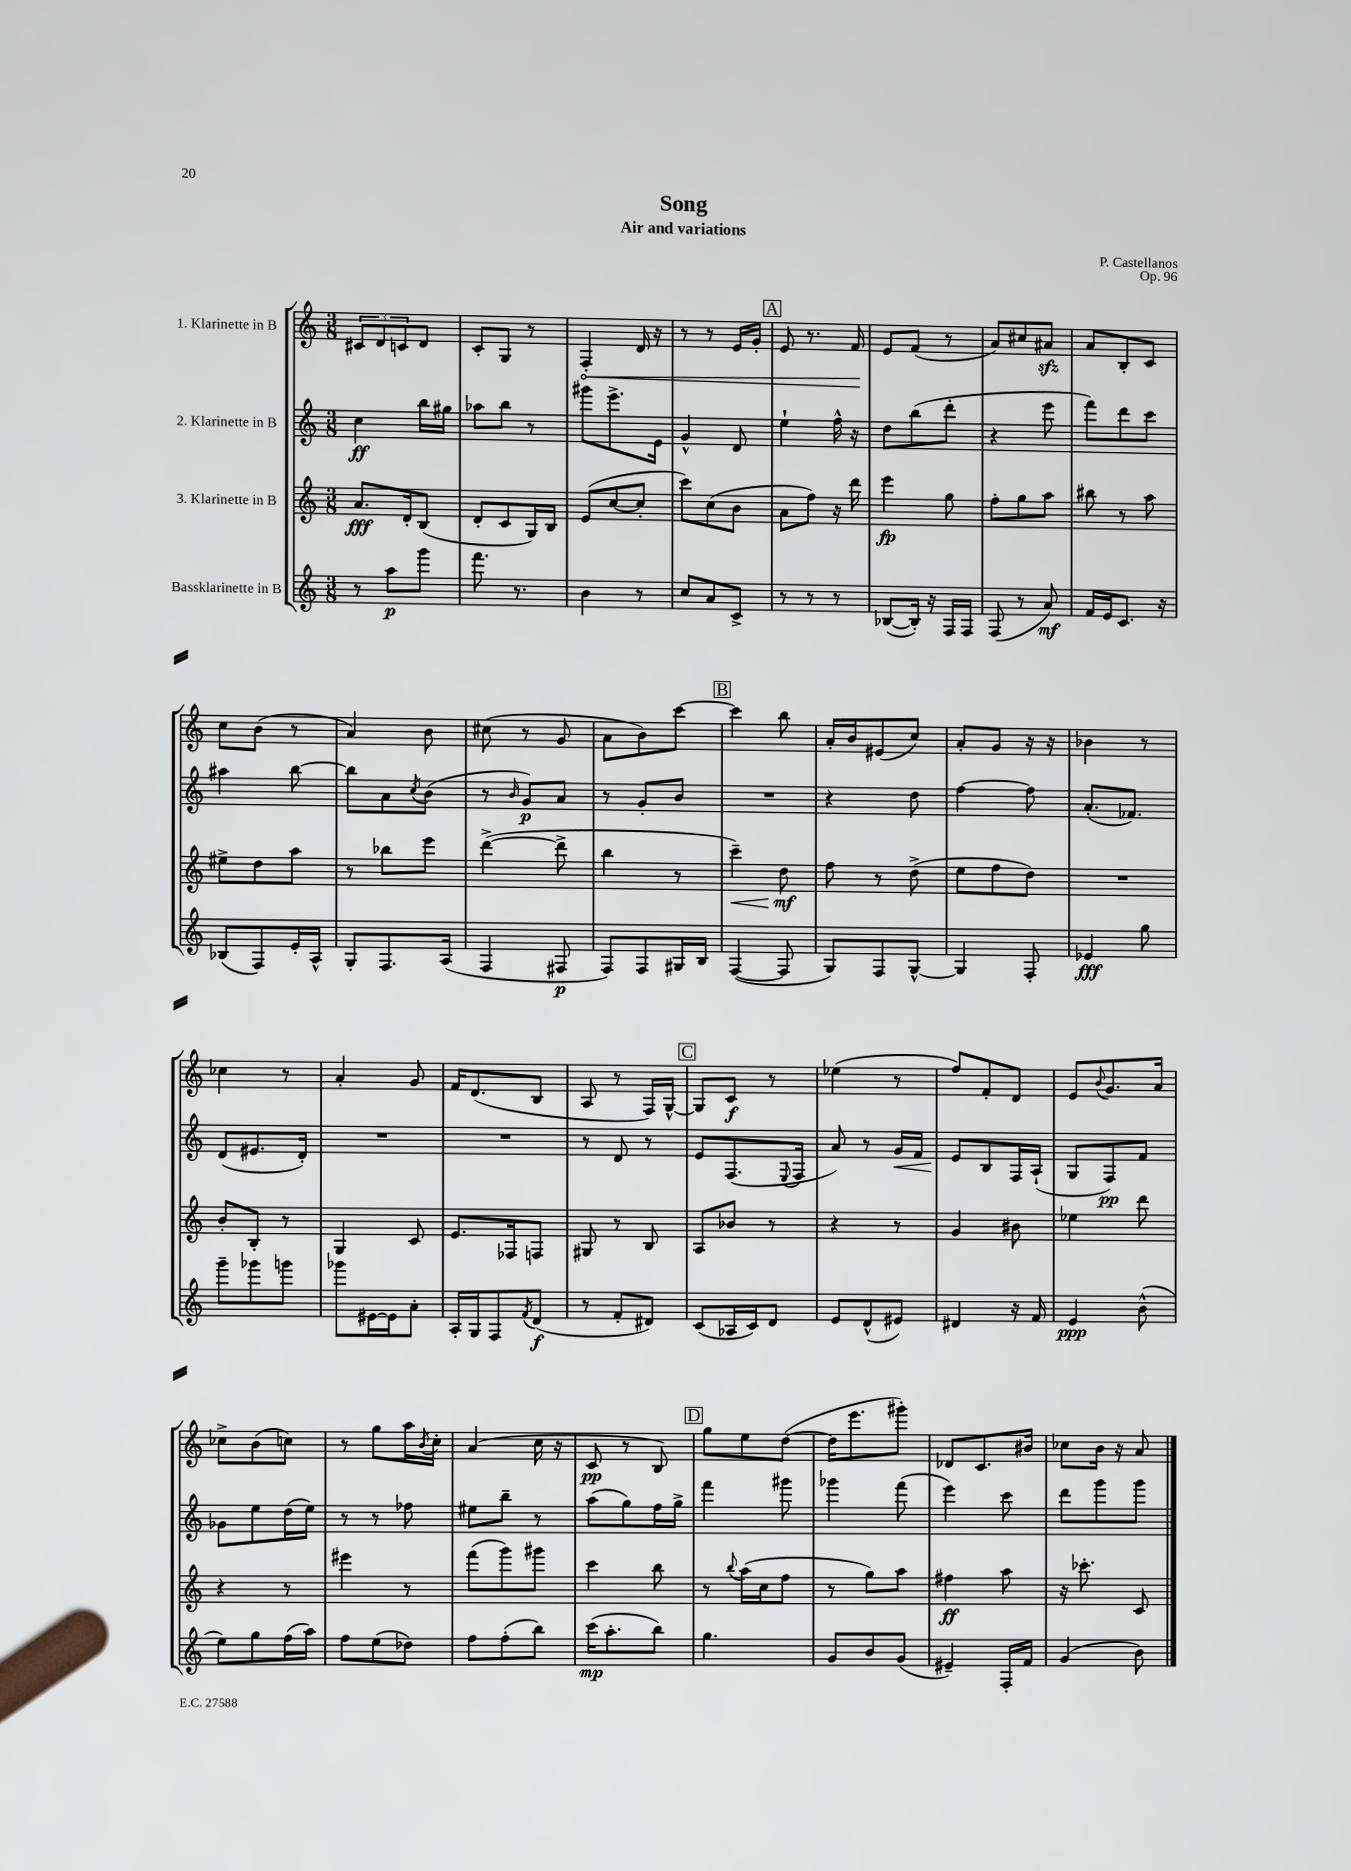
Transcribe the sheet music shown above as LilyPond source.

\header { title = "Song" composer = "P. Castellanos" subtitle = "Air and variations" opus = "Op. 96" }
<<
\new StaffGroup <<
\new Staff = "s0" \with { instrumentName = "1. Klarinette in B" } {
    \clef treble \key c \major \numericTimeSignature \time 3/8
    \tuplet 3/2 { cis'8 d'8 c'8 } d'8 |
    c'8-. g8 r8 |
    \once \override Hairpin.circled-tip = ##t f4-.\< d'16 r16 |
    r8 r8 e'16 g'16-. |
    \mark \markup { \box "A" } e'8 r8. f'16\! |
    e'8 f'8( r8 |
    a'8) cis''8 ais'8\sfz |
    a'8 b8-. c'8 |
    c''8 b'8( r8 |
    a'4) b'8 |
    cis''8( r8 g'8 |
    a'8 b'8) c'''8~ |
    \mark \markup { \box "B" } c'''4 b''8 |
    a'16-. b'16 eis'8( c''8) |
    a'8-. g'8 r16 r16 |
    bes'4 r8 |
    ces''4 r8 |
    a'4-. g'8 |
    f'16 d'8.( b8 |
    a8 r8 f16) g16~-^ |
    \mark \markup { \box "C" } g8 c'8\f r8 |
    ees''4( r8 |
    f''8) f'8-. d'8 |
    e'8 \appoggiatura { b'8 } g'8. a'16 |
    ces''8-> b'8( c''8) |
    r8 g''8 a''16 \acciaccatura { b'8 } c''16-. |
    a'4( c''16 r16 |
    c'8\pp r8 b8) |
    \mark \markup { \box "D" } g''8 e''8 d''8~( |
    d''16 e'''8. gis'''8-.) |
    des'8 c'8. bis'16 |
    ces''8 b'16 r16 a'8 \bar "|." |
}
\new Staff = "s1" \with { instrumentName = "2. Klarinette in B" } {
    \clef treble \key c \major \numericTimeSignature \time 3/8
    c''4\ff b''16 gis''16 |
    aes''8 b''8 r8 |
    gis'''8 e'''8.-> e'16 |
    g'4-^ d'8 |
    \mark \markup { \box "A" } e''4-! f''16-^ r16 |
    d''8 b''8( d'''8-. |
    r4 e'''8 |
    f'''8) d'''8 c'''8 |
    ais''4 b''8~ |
    b''8 a'8 \acciaccatura { c''8 } b'8( |
    r8 \grace { b'16 } g'8\p) a'8 |
    r8 g'8-. b'8 |
    \mark \markup { \box "B" } R4. |
    r4 d''8 |
    f''4~ f''8 |
    a'8.-.( fes'8.) |
    d'8( eis'8. d'16-.) |
    R4. |
    R4. |
    r8 d'8 r8 |
    \mark \markup { \box "C" } e'8 f8.( \appoggiatura { e8 } f16 |
    a'8) r8 g'16\< f'16 |
    e'8\! b8 f16 a16-!( |
    g8 f8\pp) f'8 |
    ges'8 e''8 d''16( e''16) |
    r8 r8 fes''8 |
    eis''8 b''8-- r8 |
    a''8( g''8) f''16 g''16-> |
    \mark \markup { \box "D" } f'''4 gis'''8 |
    ges'''4 f'''8( |
    e'''4) c'''8 |
    d'''8 g'''8 g'''8 \bar "|." |
}
\new Staff = "s2" \with { instrumentName = "3. Klarinette in B" } {
    \clef treble \key c \major \numericTimeSignature \time 3/8
    a'8.\fff d'16-. b8( |
    d'8-. c'8 g16) b16 |
    e'8( c''8~ c''8-. |
    c'''8) c''8( b'8 |
    \mark \markup { \box "A" } a'8 f''8) r16 d'''16 |
    e'''4\fp g''8 |
    f''8-. g''8 a''8 |
    bis''8 r8 a''8 |
    eis''8-> d''8 a''8 |
    r8 bes''8 e'''8 |
    d'''4~->( d'''8-> |
    b''4 r8 |
    \mark \markup { \box "B" } c'''4--\<) d''8\mf\! |
    f''8 r8 d''8->( |
    e''8 f''8 d''8) |
    R4. |
    b'8-. b8-. r8 |
    g4 c'8 |
    e'8. fes16 f8 |
    gis8 r8 b8 |
    \mark \markup { \box "C" } a8 bes'8 r8 |
    r4 r8 |
    g'4 bis'8 |
    ees''4 d'''8 |
    r4 r8 |
    eis'''4 r8 |
    f'''8( g'''8) gis'''8 |
    c'''4 b''8 |
    \mark \markup { \box "D" } r8 \appoggiatura { b''8 } a''16( c''16 f''8 |
    r8 g''8) a''8 |
    fis''4\ff a''8 |
    r16 ces'''8.-. c'8 \bar "|." |
}
\new Staff = "s3" \with { instrumentName = "Bassklarinette in B" } {
    \clef treble \key c \major \numericTimeSignature \time 3/8
    r8 a''8\p g'''8 |
    f'''8. r8. |
    b'4 r8 |
    c''8 a'8 c'8-> |
    \mark \markup { \box "A" } r8 r8 r8 |
    bes8~( bes16-.) r16 f16 f16 |
    f8( r8 a'8\mf) |
    f'16 e'16 c'8. r16 |
    bes8( f8) e'16-. a16-^ |
    g8-. f8. a16( |
    f4 fis8\p |
    f8) f8 gis16 b16 |
    \mark \markup { \box "B" } f4~( f8 |
    g8) f8 g8~-^ |
    g4 f8-. |
    ees'4\fff g''8 |
    g'''8-- ges'''8 g'''8 |
    ges'''8 eis'16~ eis'16 a'8-. |
    a16-. g16 f8 \acciaccatura { f'8 } d'8\f( |
    r8 f'8-. dis'8) |
    \mark \markup { \box "C" } c'8( aes16 c'16) d'8 |
    e'8 d'8-^( eis'8) |
    dis'4 r16 f'16 |
    e'4\ppp b'8-^( |
    e''8) g''8 f''16( a''16) |
    f''8 e''8( des''8) |
    f''8 f''8-.( b''8) |
    c'''16\mp( a''8.-. b''8) |
    \mark \markup { \box "D" } g''4. |
    g'8 b'8 g'8( |
    eis'4--) f16-. f'16 |
    g'4( b'8) \bar "|." |
}
>>
>>
\layout { \context { \Score \remove "Bar_number_engraver" } }
